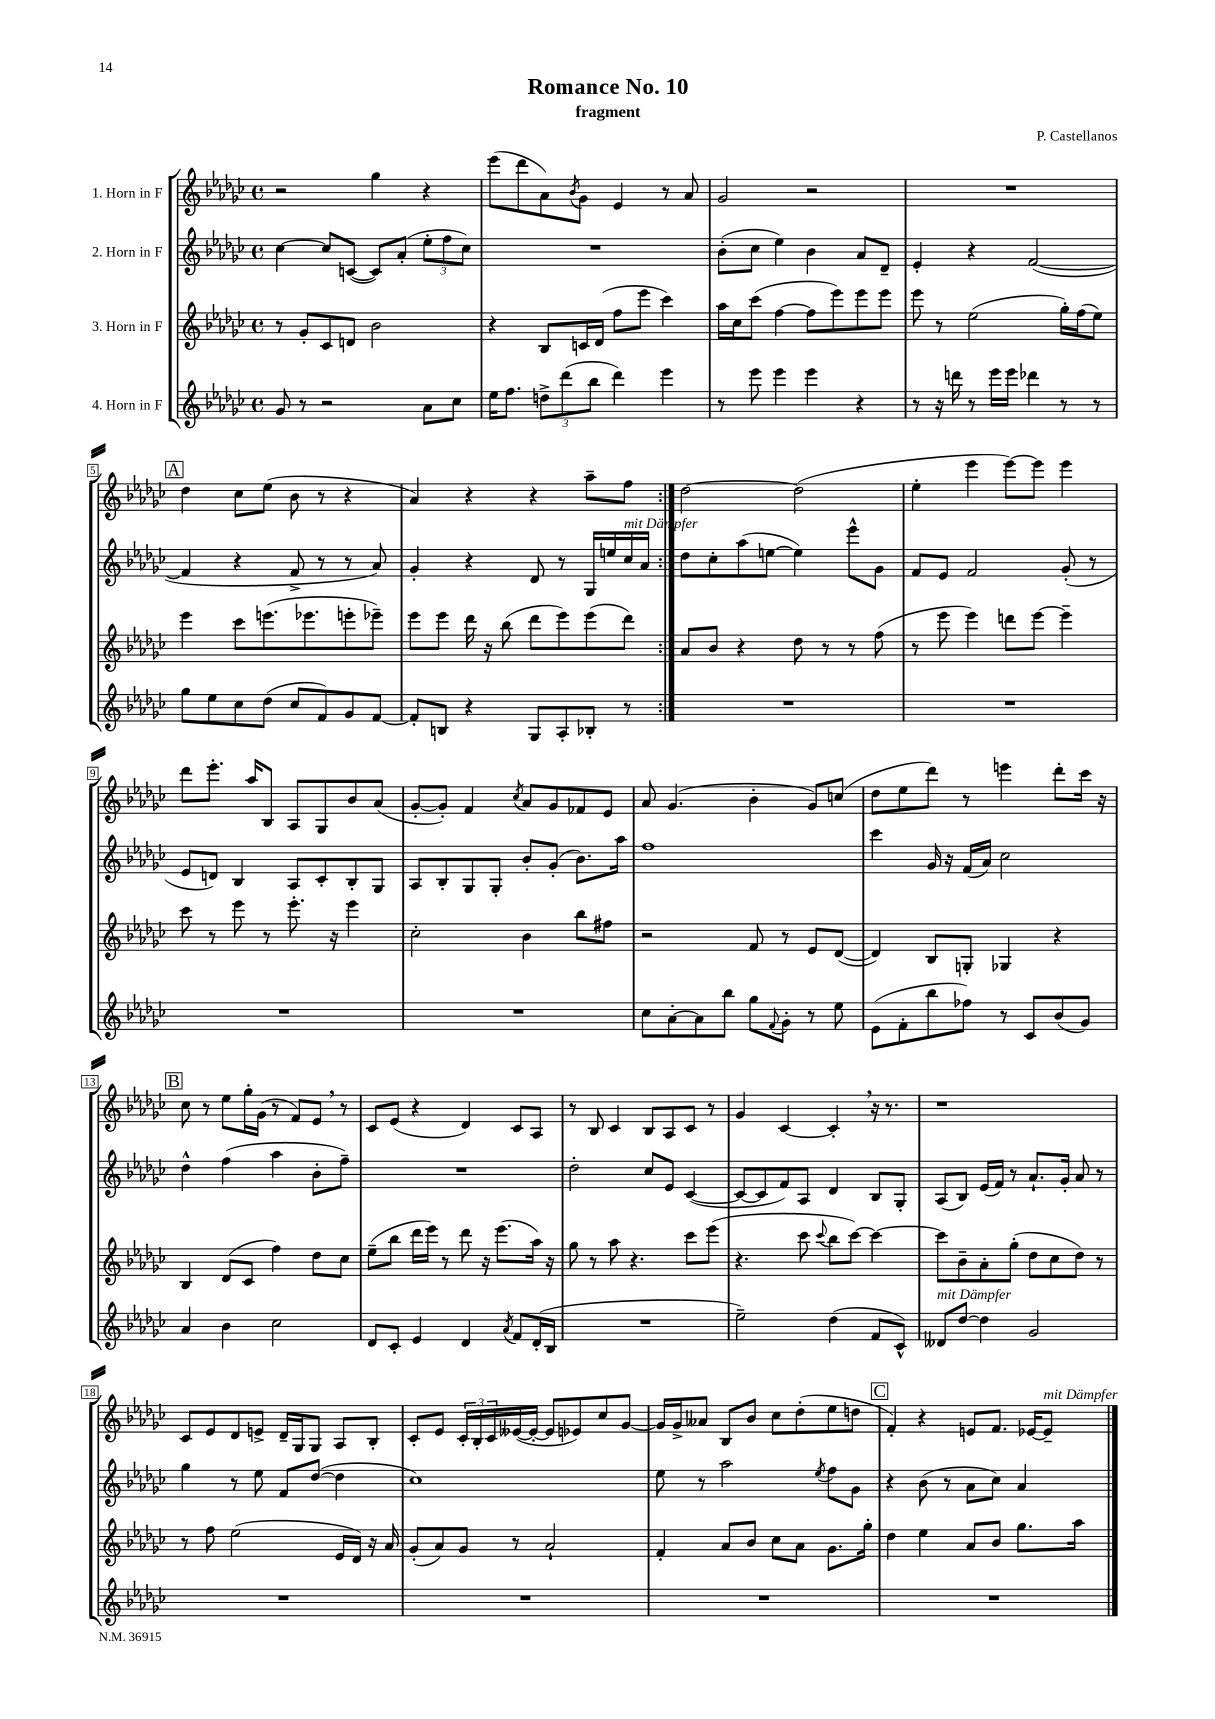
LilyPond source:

\header { title = "Romance No. 10" composer = "P. Castellanos" subtitle = "fragment" }
<<
\new StaffGroup <<
\new Staff = "s0" \with { instrumentName = "1. Horn in F" } {
    \clef treble \key ges \major \defaultTimeSignature \time 4/4
    \repeat volta 2 { r2 ges''4 r4 |
    ees'''8( des'''8 aes'8) \acciaccatura { bes'8 } ges'8 ees'4 r8 aes'8 |
    ges'2 r2 |
    R1 |
    \mark \markup { \box "A" } des''4 ces''8 ees''8( bes'8 r8 r4 |
    aes'4) r4 r4 aes''8-- f''8 | }
    des''2~ des''2( |
    ees''4-. ees'''4 ees'''8~) ees'''8 ees'''4 |
    des'''8 ees'''8.-. aes''16 bes8 aes8 ges8 bes'8 aes'8( |
    ges'8~-. ges'8-.) f'4 \acciaccatura { ces''8 } aes'8 ges'8 fes'8 ees'8 |
    aes'8 ges'4.( bes'4-. ges'8) c''8( |
    des''8 ees''8 des'''8) r8 e'''4 des'''8-. ces'''16 r16 |
    \mark \markup { \box "B" } ces''8 r8 ees''8 ges''16-. ges'16( r8 f'8) ees'8 \breathe r8 |
    ces'8 ees'8( r4 des'4) ces'8 aes8 |
    r8 bes8 ces'4 bes8 aes8 ces'8 r8 |
    ges'4 ces'4~ ces'4-. \breathe r16 r8. |
    r1 |
    ces'8 ees'8 des'8 e'8-> des'16-- ges16 ges8 aes8 bes8-. |
    ces'8-. ees'8 \tuplet 3/2 { ces'16-. bes16-. ces'16 } eeses'16~( eeses'16~-. eeses'8 ees'8) ces''8 ges'8~ |
    ges'16 ges'16-> aeses'8 bes8 bes'8 ces''8 des''8-.( ees''8 d''8 |
    \mark \markup { \box "C" } f'4-.) r4 e'8 f'8. ees'16~ ees'8--^\markup { \italic "mit Dämpfer" } \bar "|." |
}
\new Staff = "s1" \with { instrumentName = "2. Horn in F" } {
    \clef treble \key ges \major \defaultTimeSignature \time 4/4
    \repeat volta 2 { ces''4~ ces''8 c'8~( c'8) aes'8-.( \tuplet 3/2 { ees''8-. f''8 ces''8) } |
    R1 |
    bes'8-.( ces''8 ees''4) bes'4 aes'8 des'8-- |
    ees'4-. r4 f'2~( |
    \mark \markup { \box "A" } f'4 r4 f'8-> r8 r8 aes'8) |
    ges'4-. r4 des'8 r8 ges16 e''16 ces''16^\markup { \italic "mit Dämpfer" } aes'16 | }
    des''8 ces''8-. aes''8( e''8~ e''4) ees'''8-^ ges'8 |
    f'8 ees'8 f'2 ges'8-.( r8 |
    ees'8 d'8) bes4 aes8 ces'8-. bes8-. ges8 |
    aes8 bes8-. ges8 ges8-. bes'8-. ges'8-.( bes'8.) aes''16 |
    f''1 |
    ces'''4 ges'16 r16 f'16( aes'16) ces''2 |
    \mark \markup { \box "B" } des''4-^ f''4( aes''4 bes'8-. f''8--) |
    R1 |
    des''2-. ces''8 ees'8 ces'4~( |
    ces'8~ ces'8 f'8) aes8 des'4 bes8 ges8-. |
    aes8( bes8) ees'16( f'16) r8 aes'8.-! ges'16-. aes'8 r8 |
    ges''4 r8 ees''8 f'8 des''8~( des''4 |
    ces''1) |
    ees''8 r8 aes''2 \acciaccatura { ees''8 } f''8 ges'8 |
    \mark \markup { \box "C" } r4 bes'8( r8 aes'8 ces''8) aes'4 \bar "|." |
}
\new Staff = "s2" \with { instrumentName = "3. Horn in F" } {
    \clef treble \key ges \major \defaultTimeSignature \time 4/4
    \repeat volta 2 { r8 ges'8-. ces'8 d'8 bes'2 |
    r4 bes8 c'16 des'16( f''8 ees'''8 ces'''4) |
    aes''16 ces''16 ces'''8( f''4~ f''8 ees'''8) ees'''8 ees'''8 |
    ees'''8 r8 ees''2( ges''16-.) f''16( ees''8) |
    \mark \markup { \box "A" } ees'''4 ces'''8 e'''8.( ees'''8. e'''8-. ees'''8--) |
    ees'''8 ees'''8 des'''16 r16 bes''8( des'''8 ees'''8) ees'''8( des'''8) | }
    aes'8 bes'8 r4 des''8 r8 r8 f''8( |
    r8 ees'''8 ees'''4) d'''8 ees'''8~ ees'''4-- |
    ces'''8 r8 ees'''8 r8 ees'''8.-. r16 ees'''4 |
    ces''2-. bes'4 bes''8 fis''8 |
    r2 f'8 r8 ees'8 des'8~( |
    des'4) bes8 g8-. ges4 r4 |
    \mark \markup { \box "B" } bes4 des'8( ces'8 f''4) des''8 ces''8 |
    ees''8--( bes''8 des'''16 ees'''16) r8 des'''8 r16 ees'''8.( aes''16) r16 |
    ges''8 r8 aes''8 r4. ces'''8 ees'''8( |
    r4. ces'''8 \appoggiatura { ces'''8 } bes''8 ces'''8~) ces'''4~ |
    ces'''8 bes'8-- aes'8-. ges''8-.( des''8 ces''8 des''8) r8 |
    r8 f''8 ees''2( ees'16 des'16) r16 aes'16 |
    ges'8-.( aes'8) ges'8 r8 aes'2-! |
    f'4-. aes'8 bes'8 ces''8 aes'8 ges'8. ges''16-. |
    \mark \markup { \box "C" } des''4 ees''4 aes'8 bes'8 ges''8. aes''16 \bar "|." |
}
\new Staff = "s3" \with { instrumentName = "4. Horn in F" } {
    \clef treble \key ges \major \defaultTimeSignature \time 4/4
    \repeat volta 2 { ges'8 r8 r2 aes'8 ces''8 |
    ees''16 f''8. \tuplet 3/2 { d''8-> des'''8( bes''8 } des'''4) ees'''4 |
    r8 ees'''8 ees'''4 ees'''4 r4 |
    r8 r16 d'''16 r8 ees'''16 ees'''16 des'''4 r8 r8 |
    \mark \markup { \box "A" } ges''8 ees''8 ces''8 des''8( ces''8 f'8) ges'8 f'8~ |
    f'8-. b8 r4 ges8 aes8-. bes8-. r8 | }
    R1 |
    R1 |
    R1 |
    R1 |
    ces''8 aes'8~-. aes'8 bes''8 ges''8 \appoggiatura { f'8 } ges'8-. r8 ees''8 |
    ees'8( f'8-. bes''8 fes''8) r8 ces'8 bes'8( ges'8) |
    \mark \markup { \box "B" } aes'4 bes'4 ces''2 |
    des'8 ces'8-. ees'4 des'4 \acciaccatura { aes'8 } f'8 des'16-.( bes16 |
    R1 |
    ees''2--) des''4( f'8 ces'8-^) |
    deses'8^\markup { \italic "mit Dämpfer" } des''8~ des''4 ges'2 |
    R1 |
    R1 |
    R1 |
    \mark \markup { \box "C" } R1 \bar "|." |
}
>>
>>
\layout { \context { \Score \override BarNumber.stencil = #(make-stencil-boxer 0.1 0.3 ly:text-interface::print) } }
